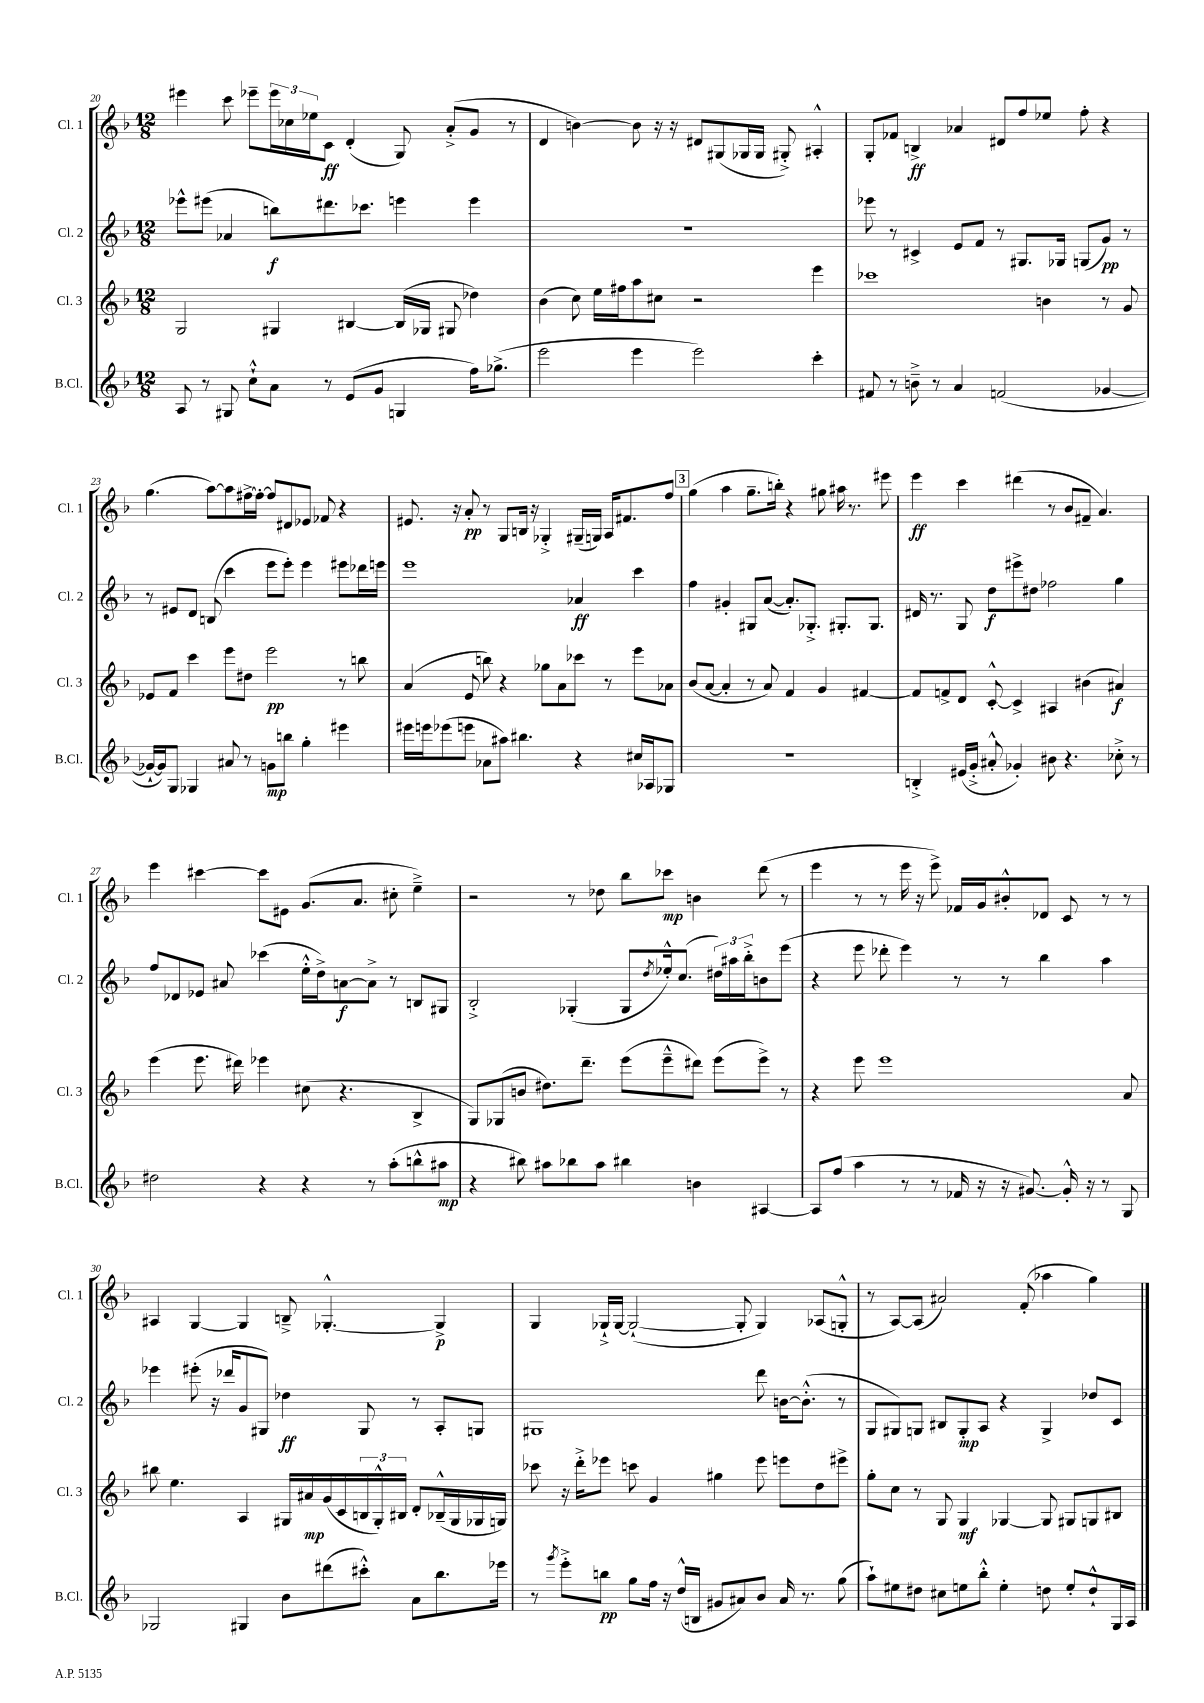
<<
\new StaffGroup <<
\new Staff = "s0" \with { instrumentName = "Cl. 1" shortInstrumentName = "Cl. 1" } {
    \clef treble \key f \major \numericTimeSignature \time 12/8
    eis'''4 c'''8 ees'''8-- \tuplet 3/2 { ees'''16 ces''16 ees''16 } c'8\ff d'4-.( g8) a'8-.->( g'8 r8 |
    d'4 b'4~) b'8 r16 r16 dis'8 gis8( ges16 ges16 gis8-.->) ais4-.-^ |
    g8-. fes'8 b4->\ff aes'4 dis'8 f''8 ees''8 f''8-. r4 |
    g''4.( a''8~) a''8 fis''16~-> fis''16~-. fis''8 dis'8 ees'8 fes'8 r4 |
    eis'8. r16 a'8-.\pp r8 g8 b16 r16 ges4-.-> gis16--( g16) a16 fis'8. f''8 |
    \mark \markup { \box "3" } g''4( a''4 g''8.-- b''16-.) r4 gis''8 ais''16 r8. eis'''8 |
    e'''4\ff c'''4 dis'''4( r8 bes'8 fis'8-- a'4.) |
    e'''4 cis'''4~ cis'''8 eis'8 g'8.( a'8. cis''8-. e''4--->) |
    r2 r8 des''8 bes''8 ces'''8\mp b'4 d'''8( r8 |
    e'''4 r8 r8 e'''16 r16 e'''8->) fes'16 g'16 bis'8-.-^ des'8 c'8 r8 r8 |
    ais4 g4~ g4 b8---> ges4.~-.-^ ges4->\p |
    g4 ges16-!-> ges16~ ges2~-!( ges8-. ges4) aes8( g8-.-^ |
    r8 a8~) a8( ais'2) f'8-.( aes''4 g''4) \bar "|." |
}
\new Staff = "s1" \with { instrumentName = "Cl. 2" shortInstrumentName = "Cl. 2" } {
    \clef treble \key f \major \numericTimeSignature \time 12/8
    ees'''8-^ eis'''8( aes'4 b''8\f) dis'''8. ces'''8. e'''4 e'''4 |
    R1. |
    ees'''8 r8 cis'4-> e'8 f'8 r8 gis8. ges16 g8( g'8\pp) r8 |
    r8 eis'8 d'8 b8( c'''4 e'''8 e'''8-.) e'''4 eis'''8 des'''16 e'''16 |
    e'''1 aes'4\ff c'''4 |
    \mark \markup { \box "3" } f''4 gis'4-. gis8 a'8~( a'8.-.) ges8.-.-> gis8.-. gis8. |
    dis'16 r8. g8 d''8\f eis'''8-> dis''8 fes''2 g''4 |
    f''8 des'8 ees'8 ais'8 ces'''4( e''16-.-^ d''16->) a'8~\f a'8-> r8 b8 gis8 |
    bes2-.-> ges4-.( ges8 \acciaccatura { d''8 } ees''16-.-^) c''8.( \tuplet 3/2 { dis''16) ais''16 bes''16-.-> } b'8 e'''8( |
    r4 e'''8 des'''8-. e'''4) r8 r8 bes''4 a''4 |
    ees'''4 eis'''8-.( r16 des'''16 g'8 gis8) des''4\ff gis8 r8 a8-. g8 |
    gis1 d'''8 b'16~ b'8.-.-^( r8 |
    g8 gis8) g8 bis8 g8-.\mp a8 r4 g4-> des''8 c'8 \bar "|." |
}
\new Staff = "s2" \with { instrumentName = "Cl. 3" shortInstrumentName = "Cl. 3" } {
    \clef treble \key f \major \numericTimeSignature \time 12/8
    g2 gis4 bis4~ bis16( ges16 gis8 des''4) |
    bes'4( c''8) e''16 fis''16 a''8 cis''8 r2 e'''4 |
    ces'''1 b'4 r8 g'8 |
    ees'8 f'8 c'''4 e'''8 dis''8 e'''2\pp r8 b''8 |
    a'4( e'8 b''8) r4 ges''8 a'8 ces'''8 r8 e'''8 aes'8 |
    \mark \markup { \box "3" } bes'8( a'8~ a'4-. r8 a'8) f'4 g'4 fis'4~ |
    fis'8 f'8-> d'8 c'8~-.-^ c'4-> ais4 bis'4( ais'4\f) |
    e'''4( e'''8. dis'''16) ees'''4 cis''8( r4. bes4-> |
    g8) ges8( b'8 dis''8.) d'''8.-- e'''8( e'''8---^ dis'''8) e'''8( e'''8->) r8 |
    r4 e'''8 e'''1 a'8 |
    bis''8 e''4. a4 gis16 ais'16\mp g'16( c'16 \tuplet 3/2 { b16 gis16-.-^) bis16 } d'8-. bes16---^( gis16 ges16 g16) |
    ces'''8 r16 d'''16-.-> ees'''8 c'''8 g'4 gis''4 ees'''8 e'''8 d''8 eis'''8-> |
    g''8-. c''8 r8 g8 g4\mf ges4~ ges8 gis8 g8 bis8 \bar "|." |
}
\new Staff = "s3" \with { instrumentName = "B.Cl." shortInstrumentName = "B.Cl." } {
    \clef treble \key f \major \numericTimeSignature \time 12/8
    a8 r8 gis8 c''8-!-^ a'8 r8 e'8( g'8 g4 f''16) ges''8.->( |
    e'''2 e'''4 e'''2) c'''4-. |
    fis'8 r8 b'8---> r8 a'4 f'2( ges'4~ |
    ges'16~-! ges'16) g8 ges4 ais'8 r8 g'8\mp b''8 g''4-. eis'''4 |
    eis'''16 e'''16 ees'''8( e'''8 aes'8 ais''8) bis''4. r4 cis''16 aes16 ges8 |
    \mark \markup { \box "3" } R1. |
    b4-.-> eis'16( g'16-.-> ais'8-.-^ ges'4-.) bis'8 r4. ces''8-.-> r8 |
    dis''2 r4 r4 r8 a''8-.( b''8-^ ais''8\mp |
    r4 bis''8) ais''8 bes''8 ais''8 bis''4 b'4 ais4~ |
    ais8 f''8( a''4 r8 r8 fes'16 r16 r16 gis'8.~) gis'16-.-^ r16 r8 g8 |
    ges2 gis4 bes'8 dis'''8( cis'''8-.-^) a'8 bes''8. ees'''16 |
    r8 \acciaccatura { g'''8 } e'''8-.-> b''8\pp g''8 f''16 r16 d''16-^( b16 gis'8 ais'8) bes'8 ais'16 r8. g''8( |
    a''8-!) eis''8 dis''8 cis''8 e''8 bes''8-.-^ e''4-. d''8 e''8-. d''8-!-^ g16 a16 \bar "|." |
}
>>
>>
\layout { \context { \Score currentBarNumber = #20 } }
